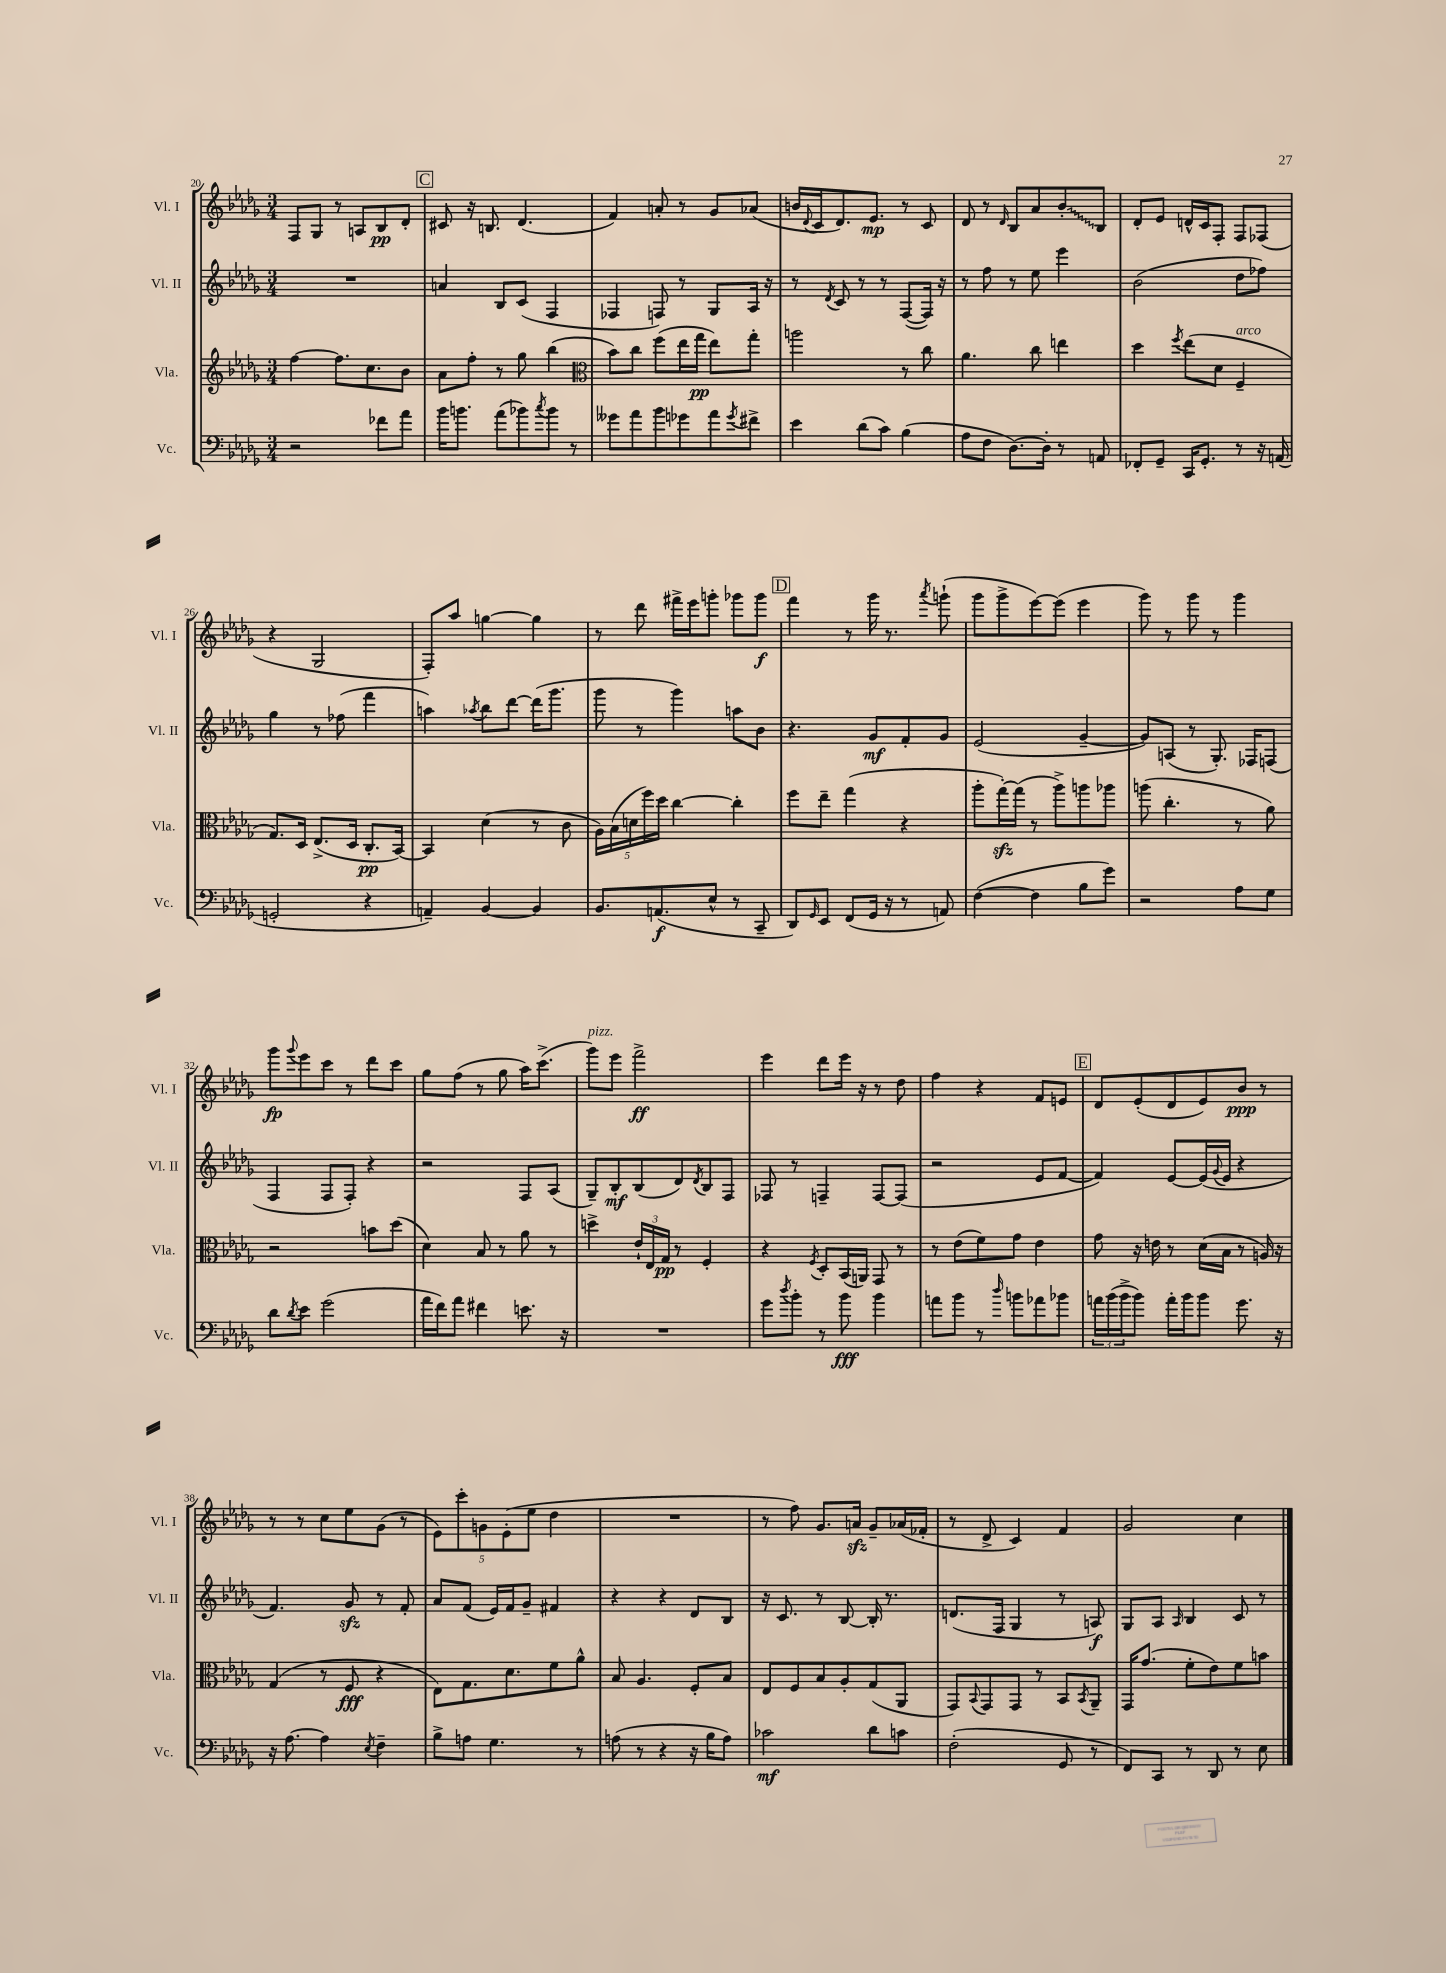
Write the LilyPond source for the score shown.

<<
\new StaffGroup <<
\new Staff = "s0" \with { instrumentName = "Vl. I" shortInstrumentName = "Vl. I" } {
    \clef treble \key des \major \numericTimeSignature \time 3/4
    f8 ges8 r8 a8 bes8\pp des'8-. |
    \mark \markup { \box "C" } cis'8 r16 b8. des'4.( |
    f'4) a'8-. r8 ges'8 aes'8( |
    b'16 \appoggiatura { des'8 } c'16 des'8.) ees'8.\mp r8 c'8 |
    des'8 r8 \grace { des'16 } bes8 aes'8 \once \override Glissando.style = #'zigzag bes'8-.\glissando bes8 |
    des'8-. ees'8 d'16-^ c'16 f8-. f8 fes8( |
    r4 ges2 |
    f8-.) aes''8 g''4~ g''4 |
    r8 des'''8 fis'''16-> ees'''16 g'''8-. ges'''8 ges'''8\f |
    \mark \markup { \box "D" } f'''4 r8 ges'''16 r8. \acciaccatura { aes'''8 } g'''8-!( |
    ges'''8 ges'''8-> ees'''8~) ees'''8( ees'''4 |
    ges'''8) r8 ges'''8 r8 ges'''4 |
    ges'''8\fp \appoggiatura { ges'''8 } ees'''8 c'''8 r8 des'''8 c'''8 |
    ges''8 f''8( r8 ges''8 aes''16) c'''8.->( |
    ges'''8^\markup { \italic "pizz." }) ees'''8 f'''2->\ff |
    ees'''4 des'''8 ees'''16 r16 r8 des''8 |
    f''4 r4 f'8 e'8 |
    \mark \markup { \box "E" } des'8 ees'8-.( des'8 ees'8) bes'8\ppp r8 |
    r8 r8 c''8 ees''8 ges'8( r8 |
    \tuplet 5/4 { ees'8) c'''8-. g'8 ees'8-.( ees''8 } des''4 |
    R2. |
    r8 f''8) ges'8. a'16\sfz ges'8-- aes'16( fes'16-. |
    r8 des'8-> c'4) f'4 |
    ges'2 c''4 \bar "|." |
}
\new Staff = "s1" \with { instrumentName = "Vl. II" shortInstrumentName = "Vl. II" } {
    \clef treble \key des \major \numericTimeSignature \time 3/4
    R2. |
    \mark \markup { \box "C" } a'4 bes8 c'8( f4 |
    fes4 f8) r8 ges8 aes16 r16 |
    r8 \acciaccatura { des'8 } c'8 r8 r8 f8~( f16) r16 |
    r8 f''8 r8 ees''8 ees'''4 |
    bes'2( des''8 fes''8) |
    ges''4 r8 fes''8( f'''4 |
    a''4) \acciaccatura { aes''8 } bes''8 des'''8~ des'''16( ges'''8. |
    ges'''8 r8 ges'''4) a''8 bes'8 |
    \mark \markup { \box "D" } r4. ges'8\mf f'8-. ges'8 |
    ees'2( ges'4~-- |
    ges'8) a8( r8 ges8.-.) fes16 f8( |
    f4 f8 f8-.) r4 |
    r2 f8 aes8( |
    ges8--) bes8-.\mf bes8( des'8) \acciaccatura { des'8 } bes8 f8 |
    fes8 r8 f4-- f8~ f8( |
    r2 ees'8 f'8~ |
    \mark \markup { \box "E" } f'4) ees'8~ ees'16( \appoggiatura { ges'8 } ees'16 r4 |
    f'4.) ges'8\sfz r8 f'8-. |
    aes'8 f'8( ees'16) f'16 ges'8-- fis'4 |
    r4 r4 des'8 bes8 |
    r16 c'8. r8 bes8~ bes16-. r8. |
    d'8.( f16 ges4 r8 a8\f) |
    ges8 aes8 \grace { aes16 } bes4 c'8 r8 \bar "|." |
}
\new Staff = "s2" \with { instrumentName = "Vla." shortInstrumentName = "Vla." } {
    \clef treble \key des \major \numericTimeSignature \time 3/4
    f''4~ f''8. c''8. bes'8 |
    \mark \markup { \box "C" } aes'8 f''8-. r8 ges''8 bes''4( |
    \clef alto bes'8) c''8 f''8( ees''16 ges''16\pp ees''8) ges''8-. |
    a''2 r8 c''8 |
    aes'4. c''8 e''4 |
    des''4 \acciaccatura { f''8 } ees''8( des'8 f4--^\markup { \italic "arco" } |
    ges8.) des16 ees8.->( des16 c8.-.\pp bes,16~) |
    bes,4 des'4( r8 c'8 |
    \tuplet 5/4 { aes16) bes16( d'16 f''16) des''16 } c''4~ c''4-. |
    \mark \markup { \box "D" } f''8 ees''8-- ges''4( r4 |
    aes''8-. ges''16~-.\sfz) ges''16( r8 aes''8->) a''8 aes''8 |
    a''8( c''4.-. r8 aes'8) |
    r2 b'8 des''8( |
    des'4) bes8 r8 aes'8 r8 |
    d''4-> \tuplet 3/2 { ees'16-! ees16 ges16\pp } r8 f4-. |
    r4 \acciaccatura { f8 } des8-. bes,16( a,16) ges,8 r8 |
    r8 ees'8( f'8) ges'8 ees'4 |
    \mark \markup { \box "E" } ges'8 r16 e'16 r8 des'16( bes16 r8 a16) r16 |
    ges4( r8 f8\fff r4 |
    ees8) ges8. des'8. f'8 aes'8-^ |
    bes8 aes4. f8-. bes8 |
    ees8 f8 bes8 aes8-. ges8( aes,8 |
    ges,8) \appoggiatura { bes,8 } ges,8 ges,8 r8 bes,8 \acciaccatura { bes,8 } aes,8-- |
    ges,16 ges'8.( f'8-. ees'8) f'8 b'8 \bar "|." |
}
\new Staff = "s3" \with { instrumentName = "Vc." shortInstrumentName = "Vc." } {
    \clef bass \key des \major \numericTimeSignature \time 3/4
    r2 fes'8 aes'8 |
    \mark \markup { \box "C" } bes'16 b'8. aes'8( bes'8) \acciaccatura { c''8 } bes'8 r8 |
    geses'8 aes'8 bes'8 ges'8 aes'8 \acciaccatura { ges'8 } fis'8-> |
    ees'4 des'8( c'8) bes4( |
    aes8 f8 des8.~) des16-. r8 a,8 |
    fes,8-. ges,8-- c,16 ges,8.-. r8 r16 a,16( |
    g,2-. r4 |
    a,4--) bes,4~ bes,4 |
    bes,8. a,8.\f( ees8-^ r8 c,8-- |
    \mark \markup { \box "D" } des,8) \grace { ges,16 } ees,8 f,8( ges,16 r16 r8 a,8) |
    f4~( f4 bes8 ges'8) |
    r2 aes8 ges8 |
    des'8 \acciaccatura { des'8 } ees'8 ges'2( |
    aes'16 f'16) aes'8 fis'4 e'8. r16 |
    R2. |
    ges'8 \acciaccatura { des''8 } bes'8-. r8 bes'8\fff bes'4 |
    a'8 bes'8 r8 \grace { des''16 } b'8 aes'8 bes'8 |
    \mark \markup { \box "E" } \tuplet 3/2 { a'16 bes'16( bes'16-> } bes'8) a'16-. bes'16 bes'8 ges'8. r16 |
    r16 aes8.~ aes4 \acciaccatura { ees8 } f4-- |
    bes8-> a8 ges4. r8 |
    a8( r8 r4 r16 bes16 a8) |
    ces'2\mf des'8 c'8 |
    f2-.( ges,8 r8 |
    f,8) c,8 r8 des,8 r8 ees8 \bar "|." |
}
>>
>>
\layout { \context { \Score currentBarNumber = #20 } }
